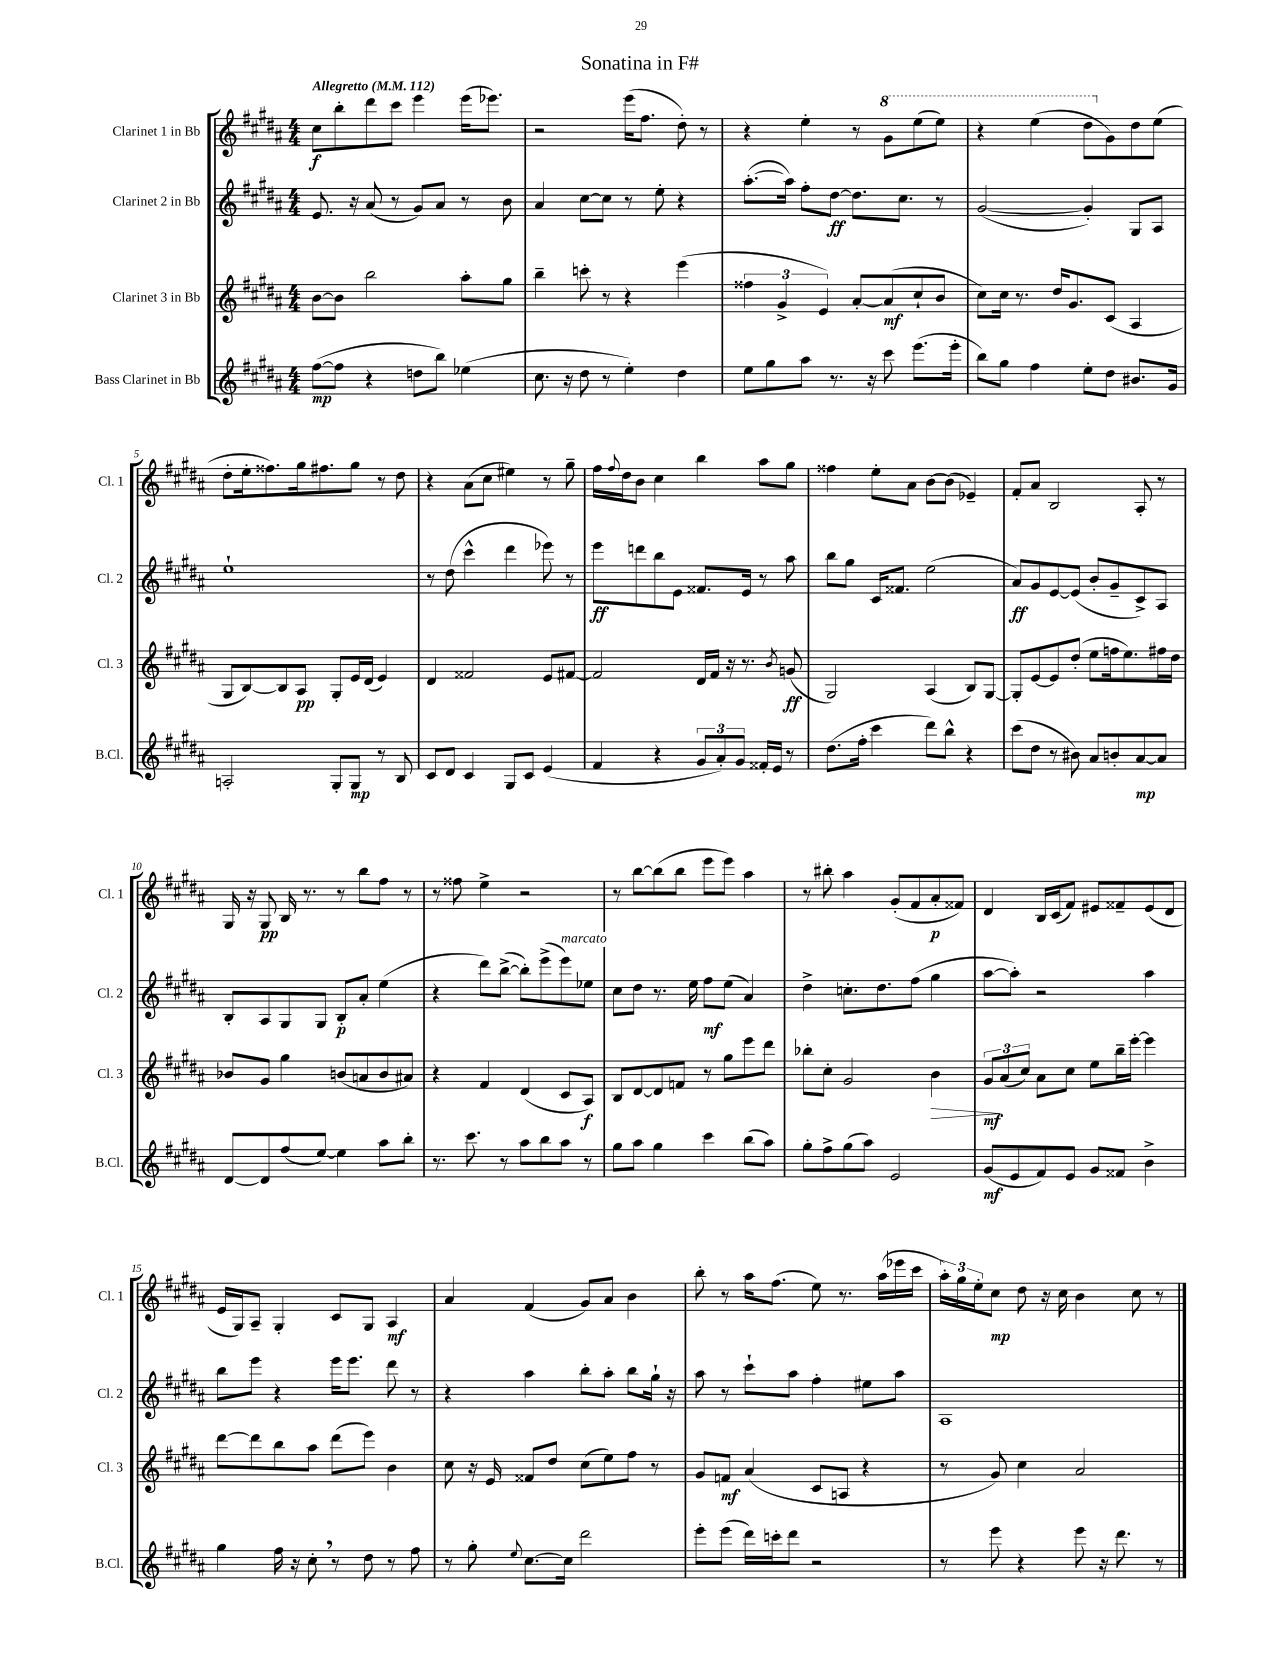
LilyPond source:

\header { title = "Sonatina in F#" }
<<
\new StaffGroup <<
\new Staff = "s0" \with { instrumentName = "Clarinet 1 in Bb" shortInstrumentName = "Cl. 1" } {
    \clef treble \key b \major \numericTimeSignature \time 4/4 \tempo "Allegretto" 4 = 112
    cis''8\f b''8-. dis'''8 cis'''8 e'''4 e'''16( ees'''8.) |
    r2 e'''16( fis''8. dis''8-.) r8 |
    r4 e''4-. r8 \ottava #1 gis''8 e'''8( e'''8) |
    r4 e'''4( dis'''8 \ottava #0 gis'8) dis''8 e''8( |
    dis''8-. e''16-. fisis''8.) gis''16 fis''8. gis''8 r8 dis''8 |
    r4 ais'8( cis''8 eis''4) r8 gis''8-- |
    fis''16 \appoggiatura { fis''8 } dis''16 b'8 cis''4 b''4 ais''8 gis''8 |
    fisis''4 e''8-. ais'8 b'8~ b'8( ees'4--) |
    fis'8-. ais'8 b2 ais8-. r8 |
    gis16 r16 gis8\pp b16 r8. r8 b''8 fis''8 r8 |
    r8 fisis''8 e''4-> r2 |
    r8 b''8~ b''8( b''8 e'''8 e'''8) ais''4 |
    r8 bis''8-. ais''4 gis'8-.( fis'8 ais'8-.\p fisis'8) |
    dis'4 b16 cis'16( fis'8) eis'8 fisis'8-- eis'8( dis'8 |
    e'16 gis16) ais8-- gis4-. cis'8 gis8 ais4\mf |
    ais'4 fis'4( gis'8) ais'8 b'4 |
    b''8-. r8 ais''16 fis''8.( e''8) r8. ais''16( ees'''16 cis'''16 |
    \tuplet 3/2 { ais''16-.) gis''16 e''16-. } cis''8\mp dis''8 r16 cis''16 b'4 cis''8 r8 \bar "|." |
}
\new Staff = "s1" \with { instrumentName = "Clarinet 2 in Bb" shortInstrumentName = "Cl. 2" } {
    \clef treble \key b \major \numericTimeSignature \time 4/4
    e'8. r16 ais'8( r8 gis'8) ais'8 r8 b'8 |
    ais'4 cis''8~ cis''8 r8 e''8-. r4 |
    ais''8.~-.( ais''16) fis''8-. dis''8~\ff dis''8. cis''8. r8 |
    gis'2~( gis'4-.) gis8 ais8 |
    e''1-! |
    r8 dis''8( cis'''4-^ dis'''4 ees'''8) r8 |
    e'''8\ff d'''8 b''8 e'8 fisis'8. e'16 r8 ais''8 |
    b''8 gis''8 cis'16 fisis'8. e''2( |
    ais'8\ff) gis'8 e'8~ e'8( b'8-. gis'8-- cis'8->) ais8 |
    b8-. ais8 gis8 gis8 b8-.\p ais'8-. e''4( |
    r4 dis'''8) b''8~->( b''8-.) e'''8->( e'''8^\markup { \italic "marcato" }) ees''8 |
    cis''8 dis''8 r8. e''16 fis''8\mf e''8( ais'4) |
    dis''4-> c''8.-. dis''8. fis''8( gis''4 |
    ais''8~ ais''8-.) r2 ais''4 |
    b''8 e'''8 r4 e'''16 e'''8. dis'''8 r8 |
    r4 ais''4 b''8-. ais''8-. b''8 gis''16-! r16 |
    ais''8 r8 cis'''8-! ais''8 fis''4-. eis''8 ais''8 |
    ais1 \bar "|." |
}
\new Staff = "s2" \with { instrumentName = "Clarinet 3 in Bb" shortInstrumentName = "Cl. 3" } {
    \clef treble \key b \major \numericTimeSignature \time 4/4
    b'8~ b'8 b''2 ais''8-. gis''8 |
    b''4-- c'''8-. r8 r4 e'''4( |
    \tuplet 3/2 { fisis''4 gis'4-> e'4) } ais'8~-. ais'8\mf( cis''8-! b'8 |
    cis''8) cis''16 r8. dis''16 gis'8. cis'8( ais4 |
    gis8 b8~) b8 ais8\pp gis8-. e'16 dis'16( e'4) |
    dis'4 fisis'2 e'8 fis'8~ |
    fis'2 dis'16 fis'16 r16 r8. \acciaccatura { b'8 } g'8\ff( |
    gis2) ais4( b8) gis8~ |
    gis8-. e'8~ e'8 dis''8-.( e''8 f''16 e''8.) fis''16 dis''16 |
    bes'8 gis'8 gis''4 b'8( a'8 b'8 ais'8) |
    r4 fis'4 dis'4( cis'8 ais8\f) |
    b8 dis'8~ dis'8 f'8 r8 gis''8 e'''8 dis'''8 |
    bes''8-. cis''8-. gis'2 b'4\> |
    \tuplet 3/2 { gis'8\mf\! ais'8( cis''8) } ais'8 cis''8 e''8 b''16-- e'''16~-. e'''4 |
    dis'''8~ dis'''8 b''8 ais''8 dis'''8( e'''8) b'4 |
    cis''8 r16 e'16 fisis'8 dis''8 cis''8( e''8) fis''8 r8 |
    gis'8 f'8\mf ais'4( cis'8 a8 r4 |
    r8 gis'8) cis''4 ais'2 \bar "|." |
}
\new Staff = "s3" \with { instrumentName = "Bass Clarinet in Bb" shortInstrumentName = "B.Cl." } {
    \clef treble \key b \major \numericTimeSignature \time 4/4
    fis''8~\mp( fis''8 r4 d''8 b''8) ees''4( |
    cis''8. r16 dis''8 r8 e''4-.) dis''4 |
    e''8 gis''8 ais''8 r8. r16 cis'''8 e'''8.( e'''16-. |
    b''8) gis''8 fis''4 e''8-. dis''8 bis'8. gis'16 |
    a2-. gis8-. gis8\mp r8 b8 |
    cis'8 dis'8 cis'4 gis8 cis'8 e'4( |
    fis'4 r4 \tuplet 3/2 { gis'8 ais'8-.) gis'8 } fisis'16-. e'16 r8 |
    dis''8.( fis''16-. cis'''4 dis'''8) b''8-^ r4 |
    cis'''8( dis''8 r8 bis'8) ais'8 b'8-. ais'8~\mp ais'8 |
    dis'8~ dis'8 fis''8( e''8~) e''4 ais''8 b''8-. |
    r8. cis'''8. r8 ais''8 b''8 ais''8 r8 |
    gis''8 ais''8 gis''4 cis'''4 b''8( ais''8) |
    gis''8-. fis''8-> gis''8( ais''8) e'2 |
    gis'8\mf( e'8 fis'8) e'8 gis'8 fisis'8 b'4-> |
    gis''4 fis''16 r16 cis''8-. \breathe r8 dis''8 r8 fis''8 |
    r8 gis''8-. \appoggiatura { e''8 } cis''8.~ cis''16 dis'''2 |
    e'''8-. e'''8( dis'''16) c'''16-. dis'''8 r2 |
    r8 e'''8 r4 e'''8 r16 dis'''8. r8 \bar "|." |
}
>>
>>
